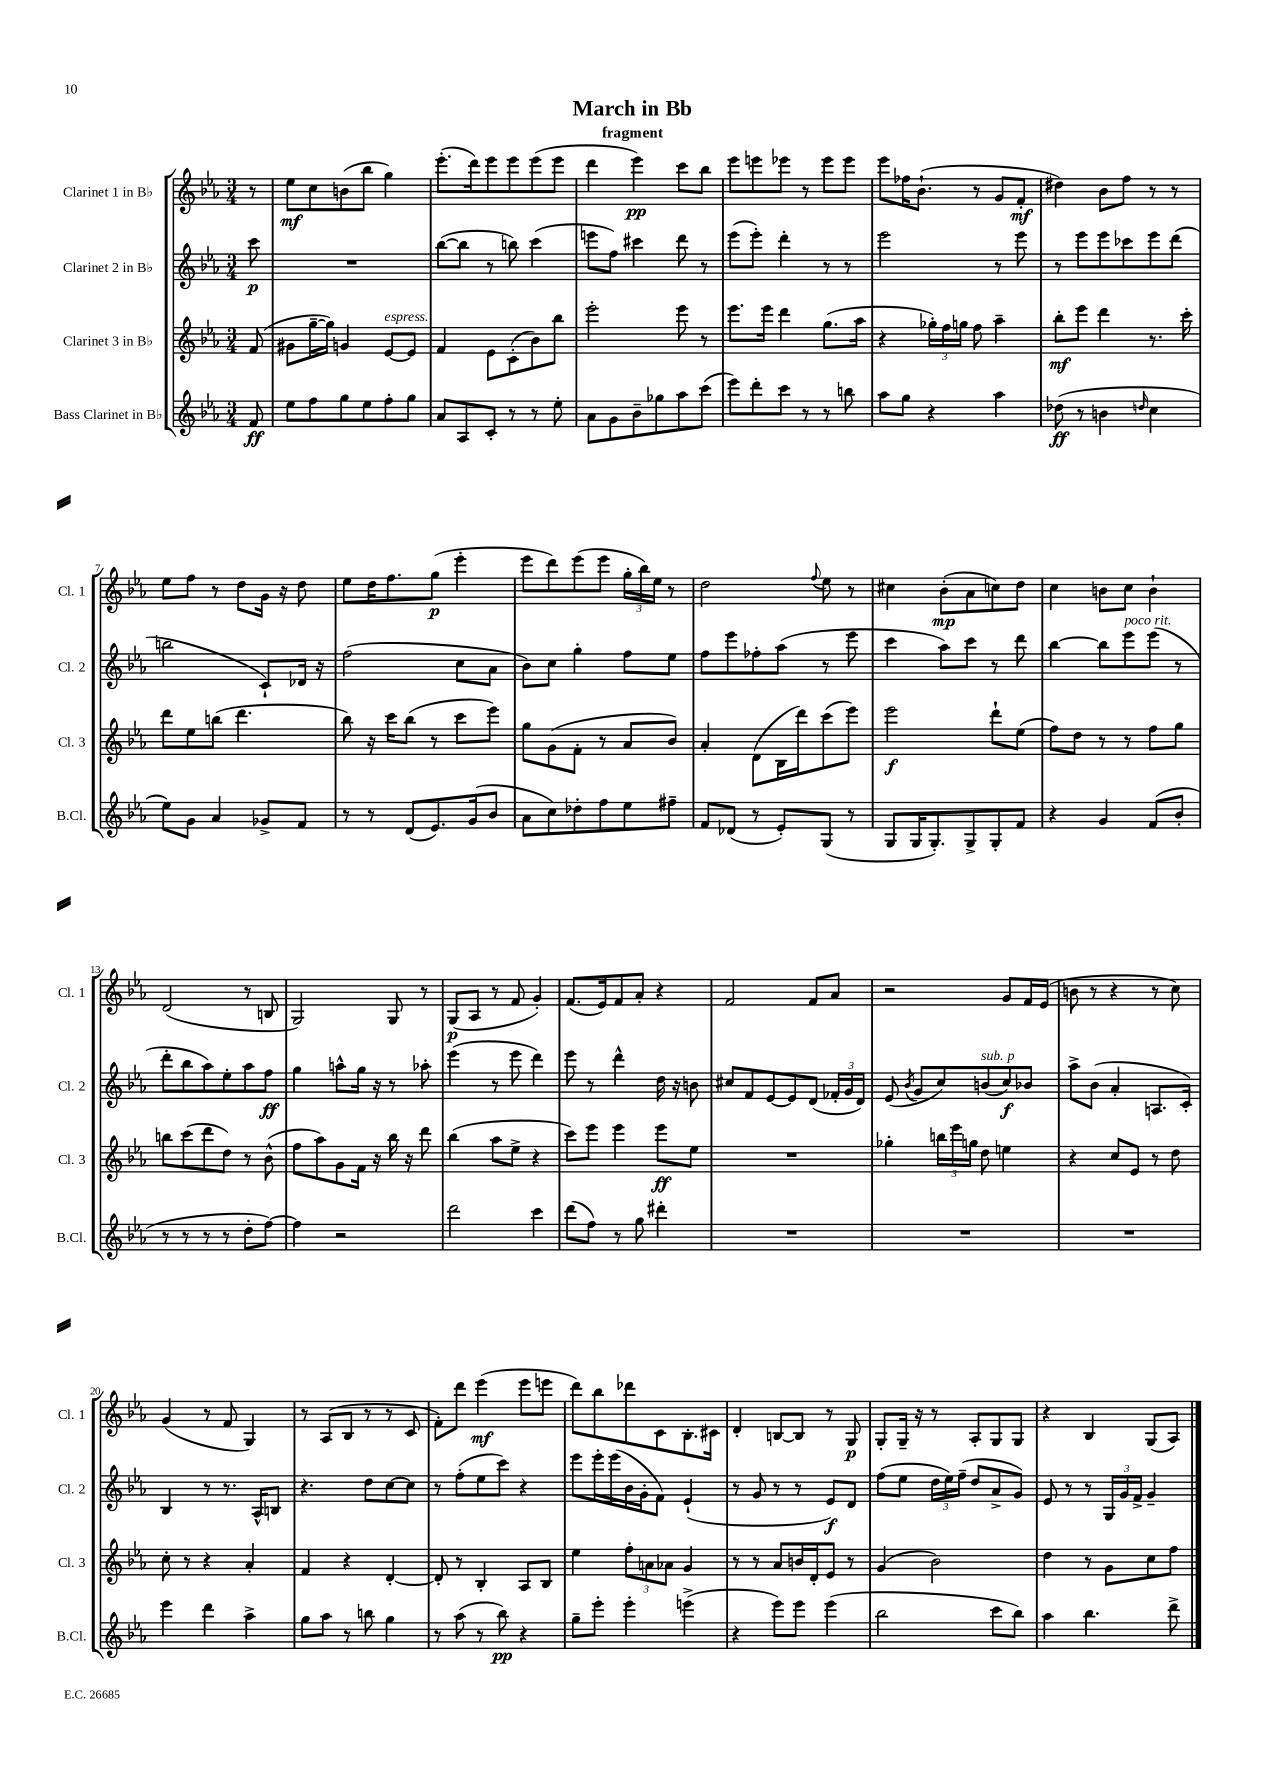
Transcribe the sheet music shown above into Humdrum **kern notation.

**kern	**kern	**kern	**kern
*staff4	*staff3	*staff2	*staff1
*clefG2	*clefG2	*clefG2	*clefG2
*k[b-e-a-]	*k[b-e-a-]	*k[b-e-a-]	*k[b-e-a-]
*M3/4	*M3/4	*M3/4	*M3/4
8f/	(8f/	8ccc\	8r
=	=	=	=
8ee-\L	8g#\L	2.r	8ee-\L
8ff\	[16gg~\L	.	8cc\
.	16gg\]JJ)	.	.
8gg\	4g/	.	(8b\
8ee-\	.	.	8bb-\J
8ff'\	[8e-/L	.	4gg\)
8gg\J	8e-/]J	.	.
=	=	=	=
8a-/L	4f/	([8bb-\L	(8.eee-'\L
8A-/	.	8bb-\]J	.
.	.	.	16ddd\k)
8c'/J	8e-\L	8r	8eee-\
8r	(8c'\	8bb\)	8eee-\
8r	8b-\)	(4ccc\	(8eee-\
8ee-'\	8bb-\J	.	8eee-\J
=	=	=	=
8a-\L	2eee-'\	8eee\L	4ddd\
8g\	.	8ff\J)	.
8b-~\	.	4ccc#\	4eee-\)
8gg-\	.	.	.
8aa-\	8eee-\	8ddd\	8ccc\L
(8ccc\J	8r	8r	8bb-\J
=	=	=	=
8eee-\L)	8.eee-\L	(8eee-\L	8eee-\L
8ddd'\	.	8eee-'\J)	8eee\
.	16eee-\Jk	.	.
8ccc\J	4ddd\	4ddd'\	8eee-\J
8r	.	.	8r
8r	(8.gg\L	8r	8eee-\L
8bb\	.	8r	8eee-\J
.	16aa-\Jk	.	.
=	=	=	=
8aa-\L	4r	2eee-\	8eee-\L
8gg\J	.	.	16ff-\K
.	.	.	(8.b-`\J
4r	24gg-'\LL)	.	.
.	24ff\	.	.
.	24gg\JJ	.	.
.	8ff\	.	8r
4aa-\	4aa-~\	8r	8g/L
.	.	8eee-\	8f'/J
=	=	=	=
(8dd-\	8bb-'\L	8r	4dd#\)
8r	8eee-\J	8eee-\L	.
4b\	4ddd\	8eee-\	8b-\L
.	.	8ccc-\	8ff\J
16qqdd/	.	.	.
4cc\	8.r	8eee-\	8r
.	.	(8ddd\J	8r
.	16ccc'\	.	.
=	=	=	=
8ee-\L)	8ddd\L	2bb\	8ee-\L
8g\J	8ee-\	.	8ff\J
4a-/	(8bb\J	.	8r
.	4.ddd\	.	8dd\L
8g-^/L	.	8c`/L)	16g\Jk
.	.	.	16r
8f/J	.	16d-/Jk	8dd\
.	.	16r	.
=	=	=	=
8r	8bb-\)	(2ff\	8ee-\L
8r	16r	.	16dd\K
.	16ccc\LK	.	8.ff\
(8d/L	(8bb-\J	.	.
8.e-/)	8r	.	(8gg\J
.	8ccc\L	8cc\L	4eee-'\
(16g/k	.	.	.
8b-/J	8eee-\J)	8a-\J	.
=	=	=	=
8a-\L	8gg\L	8b-\L)	8eee-\L
8cc\)	(8g\	8cc\J	8ddd\)
8dd-'\	8f'\J	4gg'\	(8eee-\
8ff\	8r	.	8eee-\J
8ee-\	8a-/L	8ff\L	24gg'\LL
.	.	.	24bb-\)
.	.	.	24ee-\JJ
8ff#~\J	8b-/J)	8ee-\J	8r
=	=	=	=
8f/L	4a-'/	8ff\L	2dd\
(8d-/J	.	8eee-\	.
8r	(8d\L	8ff-'\	.
8e-'/L)	16B-\L	(8aa-\J	.
.	16ddd\J)	.	.
.	.	.	8qqff/
(8G/J	(8ccc\	8r	8ee-\
8r	8eee-\J)	8eee-\	8r
=	=	=	=
8G/L	2eee-\	4ccc\	4cc#\
16G/K	.	.	.
8.G'/)	.	.	.
.	.	8aa-\L)	(8b-'\L
8G^/	.	8ccc\J	8a-\
8G'/	8ddd`\L	8r	8cc\)
8f/J	(8ee-\J	8ddd\	8dd\J
=	=	=	=
4r	8ff\L)	[4bb-\	4cc\
.	8dd\J	.	.
4g/	8r	8bb-\]L	8b\L
.	8r	8eee-\	8cc\J
(8f/L	8ff\L	(8eee-\J	4b`\
8b-'/J	8gg\J	8r	.
=	=	=	=
8r	8bb\L	8ddd'\L	(2d/
8r	(8ccc\	8bb-\	.
8r	8ddd\	8aa-\)	.
8r	8dd\J)	8ee-'\	.
8dd'\L	8r	8aa-\	8r
[8ff\J)	(8b-^^\	8ff\J	8B/
=	=	=	=
4ff\]	8ff\L	4gg\	2G/)
.	8aa-\)	.	.
2r	8g\	8aa^^\L	.
.	16f\Jk	16gg\Jk	.
.	16r	16r	.
.	16bb-\	8r	8G/
.	16r	.	.
.	8ddd\	8aa-'\	8r
=	=	=	=
2ddd\	(4bb-\	(4eee-\	(8G/L
.	.	.	8A-/J
.	8aa-\L	8r	8r
.	8ee-^\J	8eee-\	8f/
4ccc\	4r	4ddd\)	4g'/)
=	=	=	=
(8ddd\L	8ccc\L)	8eee-\	(8.f/L
8ff\J)	8eee-\J	8r	.
.	.	.	16e-/k)
8r	4eee-\	4ddd^^\	8f/
8gg\	.	.	8a-'/J
4ddd#'\	8eee-\L	16dd\	4r
.	.	16r	.
.	8ee-\J	8b\	.
=	=	=	=
2.r	2.r	8cc#/L	2f/
.	.	8f/	.
.	.	[8e-/	.
.	.	8e-/]	.
.	.	(8d/J	8f/L
.	.	24f-'/LL	8a-/J
.	.	24g/	.
.	.	24d/JJ)	.
=	=	=	=
2.r	4gg-'\	(8e-/	2r
.	.	8qb-/	.
.	.	8g/L	.
.	24bb\LL	8cc/)	.
.	24eee-\	.	.
.	24gg\JJ	.	.
.	8dd\	(8b/	.
.	4ee\	8cc/)	8g/L
.	.	8b-/J	16f/L
.	.	.	(16e-/JJ
=	=	=	=
2.r	4r	8aa-^\L	8b\
.	.	(8b-\J	8r
.	8cc/L	4a-'/	4r
.	8e-/J	.	.
.	8r	8.A/L	8r
.	8dd\	.	8cc\)
.	.	16c'/Jk)	.
=	=	=	=
4eee-\	8cc'\	4B-/	(4g/
.	8r	.	.
4ddd\	4r	8r	8r
.	.	8.r	8f/
4aa-^\	4a-'/	.	4G/)
.	.	16A-^^/LK	.
.	.	8B/J	.
=	=	=	=
8gg\L	4f/	4.r	8r
8aa-\J	.	.	(8A-/L
8r	4r	.	8B-/J
8bb\	.	8dd\L	8r
4gg\	[4d'/	[8cc\	8r
.	.	8cc\]J	8c/
=	=	=	=
8r	8d'/]	8r	8f'\L)
(8aa-\	8r	(8ff'\L	8ddd\J
8r	4B-'/	8ee-\	(4eee-\
8bb-\)	.	8ccc\J)	.
4r	8A-/L	4r	8eee-\L
.	8B-/J	.	8eee\J
=	=	=	=
8gg~\L	4ee-\	8eee-\L	8ddd\L)
8eee-'\J	.	16eee-'\L	8bb-\
.	.	(16eee-\	.
4eee-'\	12ff'\L	16b-\	8ddd-\
.	.	16g'\J	.
.	12a\	.	.
.	.	8f\J)	8c\
.	12a-\J	.	.
(4eee^\	4g/	(4e-`/	8.B-'\
.	.	.	16c#\Jk
=	=	=	=
4r	8r	8r	4d'/
.	8r	8g/	.
8eee-\L)	8a-/L	8r	[8B/L
8eee-\J	16b/L	8r	8B/]J
.	16d'/J	.	.
(4eee-\	8e-/J	8e-/L)	8r
.	8r	8d/J	8G/
=	=	=	=
2bb-\	(4g/	(8ff\L	8G'/L
.	.	8ee-\J	16G~/Jk
.	.	.	16r
.	2b-\)	24dd\LL	8r
.	.	24ee-\)	.
.	.	(24ff~\JJ	.
.	.	8dd/L	8A-'/L
8ccc\L	.	8a-^/	8G/
8bb-\J)	.	8g/J)	8G/J
=	=	=	=
4aa-\	4dd\	8e-/	4r
.	.	8r	.
4.bb-\	8r	8r	4B-/
.	8g\L	24G/LL	.
.	.	24g/	.
.	.	24f^/JJ	.
.	8cc\	4g~/	(8G/L
8ddd^\	8ff\J	.	8A-/J)
==	==	==	==
*-	*-	*-	*-
